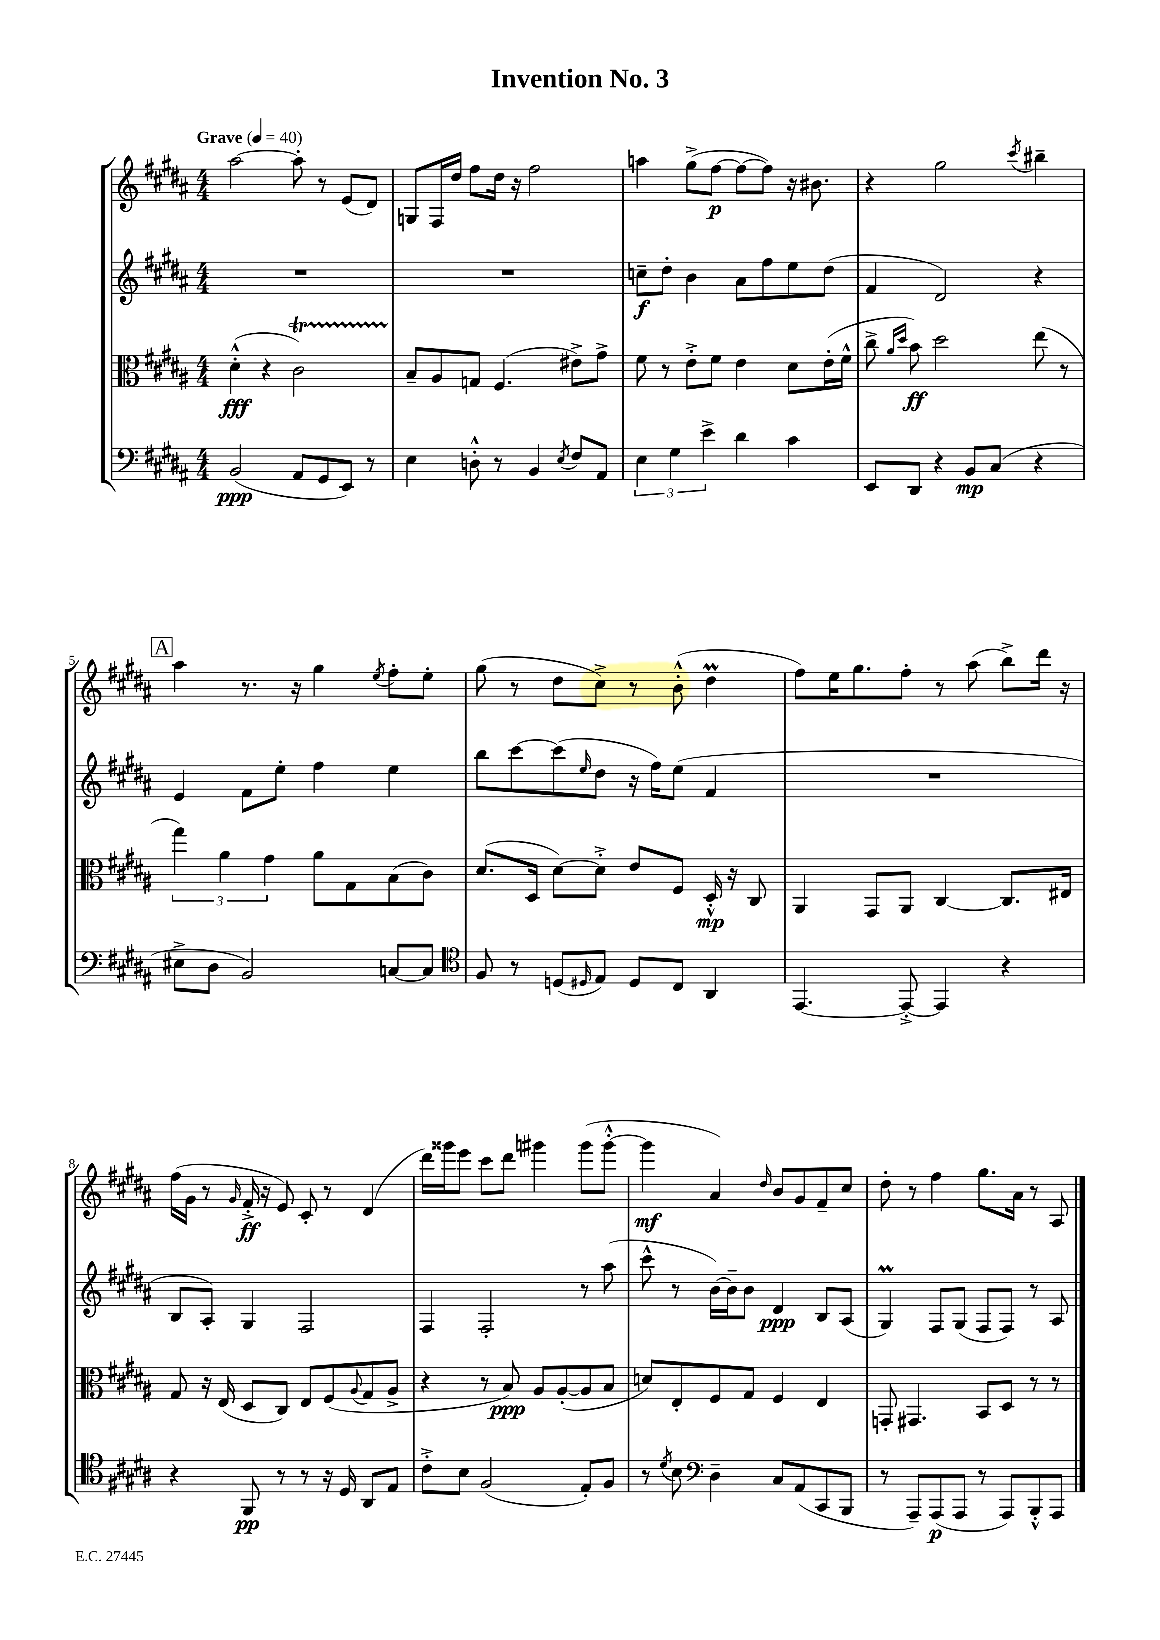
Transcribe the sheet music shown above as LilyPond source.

\header { title = "Invention No. 3" }
<<
\new StaffGroup <<
\new Staff = "s0" {
    \clef treble \key b \major \numericTimeSignature \time 4/4 \tempo "Grave" 4 = 40
    ais''2~ ais''8-. r8 e'8( dis'8) |
    g8 fis16 dis''16 fis''8 dis''16 r16 fis''2 |
    a''4 gis''8->( fis''8~\p fis''8~ fis''8) r16 bis'8. |
    r4 gis''2 \acciaccatura { cis'''8 } bis''4-- |
    \mark \markup { \box "A" } ais''4 r8. r16 gis''4 \acciaccatura { e''8 } fis''8-. e''8-. |
    gis''8( r8 dis''8 cis''8->) r8 b'8-.-^( dis''4\prall |
    fis''8) e''16 gis''8. fis''8-. r8 ais''8( b''8->) dis'''16 r16 |
    fis''16( gis'16 r8 \grace { gis'16 } fis'16-.->\ff r16 e'8) cis'8-. r8 dis'4( |
    dis'''16) gisis'''16 e'''8 cis'''8 dis'''8 gis'''4 gis'''8( gis'''8~-.-^ |
    gis'''4\mf ais'4) \grace { dis''16 } b'8 gis'8 fis'8-- cis''8 |
    dis''8-. r8 fis''4 gis''8. ais'16 r8 ais8 \bar "|." |
}
\new Staff = "s1" {
    \clef treble \key b \major \numericTimeSignature \time 4/4
    R1 |
    R1 |
    c''8--\f dis''8-. b'4 ais'8 fis''8 e''8 dis''8( |
    fis'4 dis'2) r4 |
    \mark \markup { \box "A" } e'4 fis'8 e''8-. fis''4 e''4 |
    b''8 cis'''8~ cis'''8( \grace { e''16 } dis''8 r16 fis''16) e''8( fis'4 |
    R1 |
    b8 ais8-.) gis4 fis2 |
    fis4 fis2-. r8 ais''8( |
    cis'''8-^ r8 b'16~) b'16-- b'8 dis'4\ppp b8 ais8( |
    gis4\prall) fis8 gis8( fis8 fis8) r8 ais8 \bar "|." |
}
\new Staff = "s2" {
    \clef alto \key b \major \numericTimeSignature \time 4/4
    dis'4-.-^\fff( r4 cis'2\startTrillSpan) |
    b8--\stopTrillSpan ais8 g8 fis4.( eis'8->) gis'8-> |
    fis'8 r8 e'8-.-> fis'8 e'4 dis'8 e'16-.( fis'16-^ |
    cis''8-> \grace { ais'16 dis''16 } b'8\ff) dis''2 e''8( r8 |
    \mark \markup { \box "A" } \tuplet 3/2 { gis''4) ais'4 gis'4 } ais'8 gis8 b8( cis'8) |
    dis'8.( dis16 dis'8~) dis'8-.-> e'8 fis8 dis16-.-^\mp r16 cis8 |
    ais,4 gis,8 ais,8 cis4~ cis8. eis16 |
    gis8 r16 e16( dis8 cis8) e8 fis8( \appoggiatura { ais8 } gis8 ais8-> |
    r4 r8 b8\ppp) ais8 ais8~-.( ais8 b8 |
    d'8) e8-. fis8 gis8 fis4 e4 |
    g,8-. gis,4. b,8 dis8 r8 r8 \bar "|." |
}
\new Staff = "s3" {
    \clef bass \key b \major \numericTimeSignature \time 4/4
    b,2\ppp( ais,8 gis,8 e,8) r8 |
    e4 d8-.-^ r8 b,4 \acciaccatura { e8 } fis8 ais,8 |
    \tuplet 3/2 { e4 gis4 e'4-> } dis'4 cis'4 |
    e,8 dis,8 r4 b,8\mp cis8( r4 |
    \mark \markup { \box "A" } eis8-> dis8 b,2) c8~ c8 |
    \clef tenor fis8 r8 d8( \grace { dis16 } e8) dis8 cis8 ais,4 |
    e,4.~ e,8~-.-> e,4 r4 |
    r4 fis,8\pp r8 r8 r16 dis16 ais,8 e8 |
    cis'8-.-> b8 fis2( e8-.) fis8 |
    r8 \acciaccatura { dis'8 } b8 \clef bass dis4-- cis8 ais,8( cis,8 b,,8 |
    r8 ais,,8--) ais,,8\p( ais,,8 r8 ais,,8) b,,8-.-^ ais,,8 \bar "|." |
}
>>
>>
